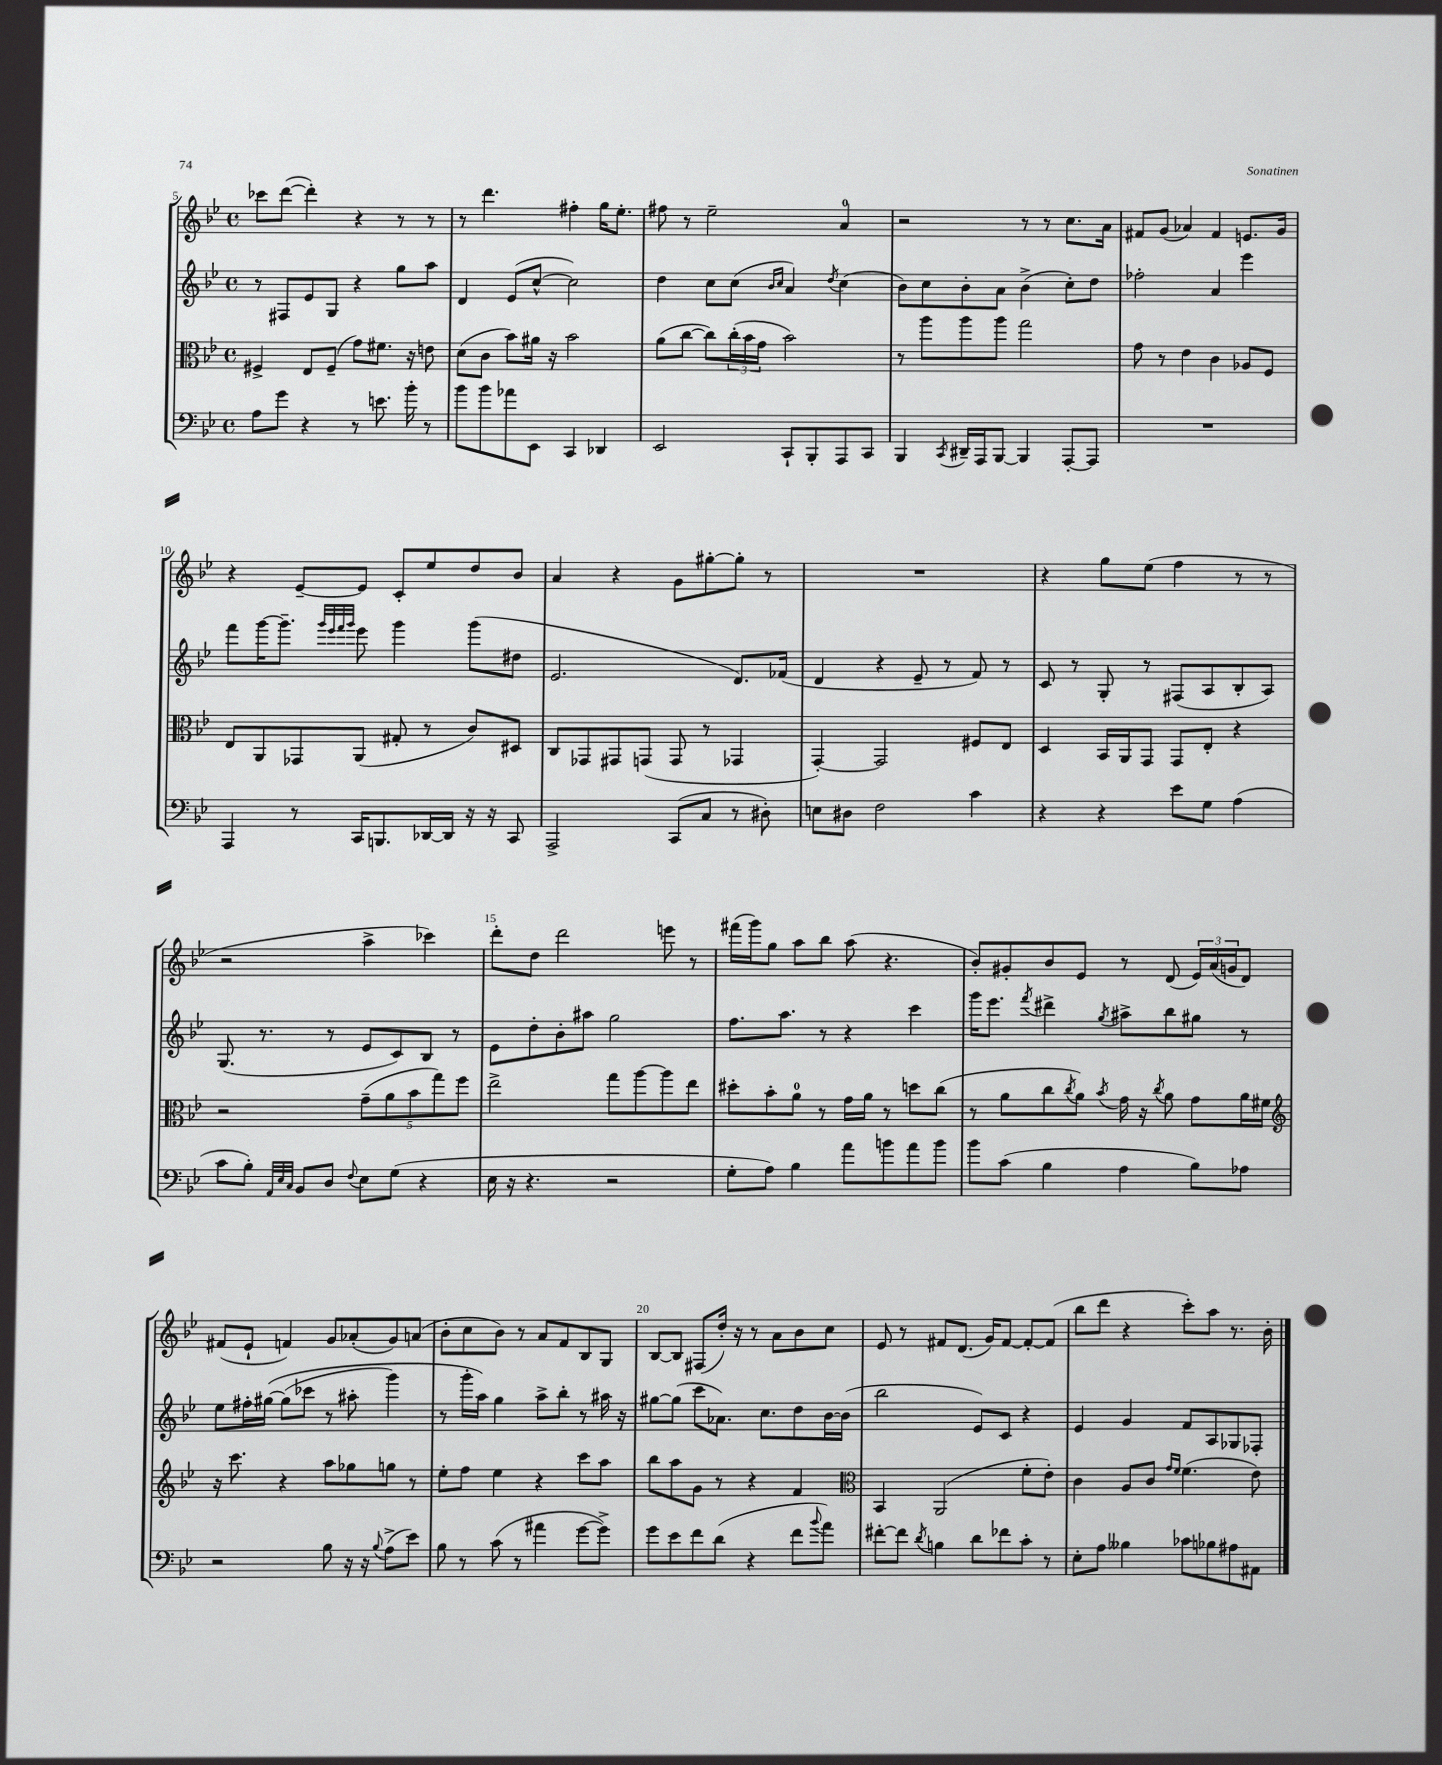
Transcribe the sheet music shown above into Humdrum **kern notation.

**kern	**kern	**kern	**kern
*staff4	*staff3	*staff2	*staff1
*clefF4	*clefC3	*clefG2	*clefG2
*k[b-e-]	*k[b-e-]	*k[b-e-]	*k[b-e-]
*M4/4	*M4/4	*M4/4	*M4/4
*met(c)	*met(c)	*met(c)	*met(c)
8A	4F#^	8r	8ccc-
8g	.	8F#	([8ddd
4r	8E-	8e-	4ddd'])
.	(8F#~	8G	.
8r	8g)	4r	4r
8.e	8.f#	.	.
.	.	8gg	8r
16b-'	16r	.	.
8r	8e	8aa	8r
=	=	=	=
8b-	(8d	4d	8r
8b-	8c	.	4.ddd
8a-	8b-)	(8e-	.
8EE-	16a#	[8cc^^	.
.	16r	.	.
4CC	2b-	2cc])	4ff#'
4DD-	.	.	16gg
.	.	.	8.ee-'
=	=	=	=
2EE-	(8a	4dd	8ff#
.	[8cc	.	8r
.	8cc])	8cc	2ee-~
.	(24cc'	(8cc	.
.	24b-	.	.
.	24g	.	.
.	.	16qqb-	.
.	.	16qqcc	.
8CC`	2b-)	4a)	.
8BBB-'	.	.	.
.	.	8qdd	.
8AAA	.	(4cc	4a
8CC	.	.	.
=	=	=	=
4BBB-	8r	8b-)	2r
.	8aa	8cc	.
8qCC	.	.	.
16DD#~	8aa	8b-'	.
16AAA	.	.	.
[8BBB-	8aa	8a	.
4BBB-]	2gg	(4b-^	8r
.	.	.	8r
[8AAA'	.	8cc')	8.cc
8AAA]	.	8dd	.
.	.	.	16a
=	=	=	=
1r	8g	2ff-'	8f#
.	8r	.	(8g
.	4e-	.	4a-)
.	4c	4a	4f#
.	8A-	4eee-	8.e
.	8F	.	.
.	.	.	16g
=	=	=	=
4AAA	8E-	8fff	4r
.	8AA	[16ggg	.
.	.	8.ggg~]	.
8r	8GG-	.	[8e-~
.	.	32qqggg	.
.	.	32qqeee-	.
.	.	32qqfff	.
.	.	32qqggg	.
16CC	(8AA	8eee-	8e-]
8.BBB	.	.	.
.	8G#'	4ggg	8c'
[16DD-	8r	.	8ee-
16DD-]	.	.	.
16r	8c)	(8ggg	8dd
16r	.	.	.
8CC	8D#	8dd#	8b-
=	=	=	=
2AAA^	8C	2.e-	4a
.	8GG-	.	.
.	8GG#	.	4r
.	(8GG	.	.
(8CC	8GG	.	8g
8C	8r	.	[8gg#'
8r	4GG-	8.d)	8gg#']
8D#')	.	.	8r
.	.	(16f-	.
=	=	=	=
8E	[4GG')	4d	1r
8D#	.	.	.
2F	2GG]	4r	.
.	.	8e-~	.
.	.	8r	.
4c	8F#	8f)	.
.	8E-	8r	.
=	=	=	=
4r	4D	8c	4r
.	.	8r	.
4r	16BB-	8G'	8gg
.	16AA	.	.
.	8GG	8r	(8ee-
8e-	8GG	(8F#	4ff
8G	8E-'	8A	.
(4A	4r	8B-'	8r
.	.	8A)	8r
=	=	=	=
8c	2r	(8.G	2r
8B-')	.	.	.
.	.	8.r	.
32qqAA	.	.	.
32qqE-	.	.	.
32qqC	.	.	.
8BB-	.	.	.
8D	.	8r	.
8qqF	.	.	.
8E-	(10g~	8e-	4aa^
.	10a	.	.
(8G	.	8c)	.
.	10b-	.	.
4r	.	8B-	4ccc-)
.	10gg)	.	.
.	.	8r	.
.	10ff	.	.
=	=	=	=
16E-	2ee-^	8e-	8ddd'
16r	.	.	.
4.r	.	8dd'	8dd
.	.	8b-'	2ddd
.	.	8aa#	.
2r	8gg	2gg	.
.	[8aa	.	.
.	8aa]	.	8eee
.	8ee-	.	8r
=	=	=	=
8G'	8dd#'	8.ff	(16fff#
.	.	.	16ggg)
8A)	8b-'	.	8gg
.	.	8.aa	.
4B-	8a	.	8aa
.	8r	8r	8bb-
8a	16g	4r	(8aa
.	16a	.	.
8b	8r	.	4.r
8a	8dd	4ccc	.
8b	(8cc	.	.
=	=	=	=
8b-	8r	16ggg	8b-')
.	.	8.eee-	.
(8c	8a	.	8g#'
.	.	8qfff	.
4B-	8cc	4ddd#^	8b-
.	8qcc	.	.
.	8a)	.	8e-
.	8qb-	8qgg	.
4A	16g	8aa#^	8r
.	16r	.	.
.	8qcc	.	.
.	8a	8bb-	(8d
8B-)	8g	8gg#	24e-)
.	.	.	(24a
.	.	.	24g
8A-	16a	8r	8d)
.	16f#	.	.
=	=	=	=
*	*clefG2	*	*
2r	16r	8ee-	(8f#
.	8.ccc	.	.
.	.	16ff#'	8e-`
.	.	&([16gg#	.
.	4r	(8gg#]	4f)
.	.	8ccc-	.
8B-	8aa	8r	8g
16r	8gg-	8aa#'	(8a-'
16r	.	.	.
8qqB-	.	.	.
(8A^	8gg	4ggg)	8g)
8e-)	8r	.	(8a
=	=	=	=
8B-	8ee-'	8r	8b-'
8r	8ff	16ggg'	8cc
.	.	16aa&)	.
(8c	4ee-	4gg	8b-)
8r	.	.	8r
4a#	4r	8aa^	8a
.	.	8bb-'	8f
[8g	8ccc	8r	8B-
8g^])	8aa	16aa#	8G
.	.	16r	.
=	=	=	=
8g	8bb-	[8gg#	[8B-
8e-	8aa	(8gg#]	8B-]
8f	8g	8ccc	(8F#
(8d	8r	8.a-)	16dd')
.	.	.	16r
4r	4r	.	8r
.	.	8.cc	.
.	.	.	8a
8f	4f	8dd	8b-
8qqb-	.	.	.
8a)	.	[16b-	8cc
.	.	(16b-]	.
=	=	=	=
*	*clefC3	*	*
[8f#'	4BB-	2bb-	8e-
8f#]	.	.	8r
8qd	.	.	.
4B	(2AA	.	8f#
.	.	.	(8.d
8d	.	8e-)	.
.	.	.	16g)
8f-	.	8c	[8f#
8c'	8f'	4r	8f#'_
8r	8e-')	.	(8f#]
=	=	=	=
8E-'	4c	4e-	8bb-
8A	.	.	8ddd
4B--	8A	4g	4r
.	8c	.	.
.	16qqg	.	.
.	16qqf	.	.
8c-	(4.f	8f	8ccc')
8B-	.	8A	8aa
8A#	.	8G-	8.r
8AA#	8e-)	8F-'	.
.	.	.	16b-'
==	==	==	==
*-	*-	*-	*-
